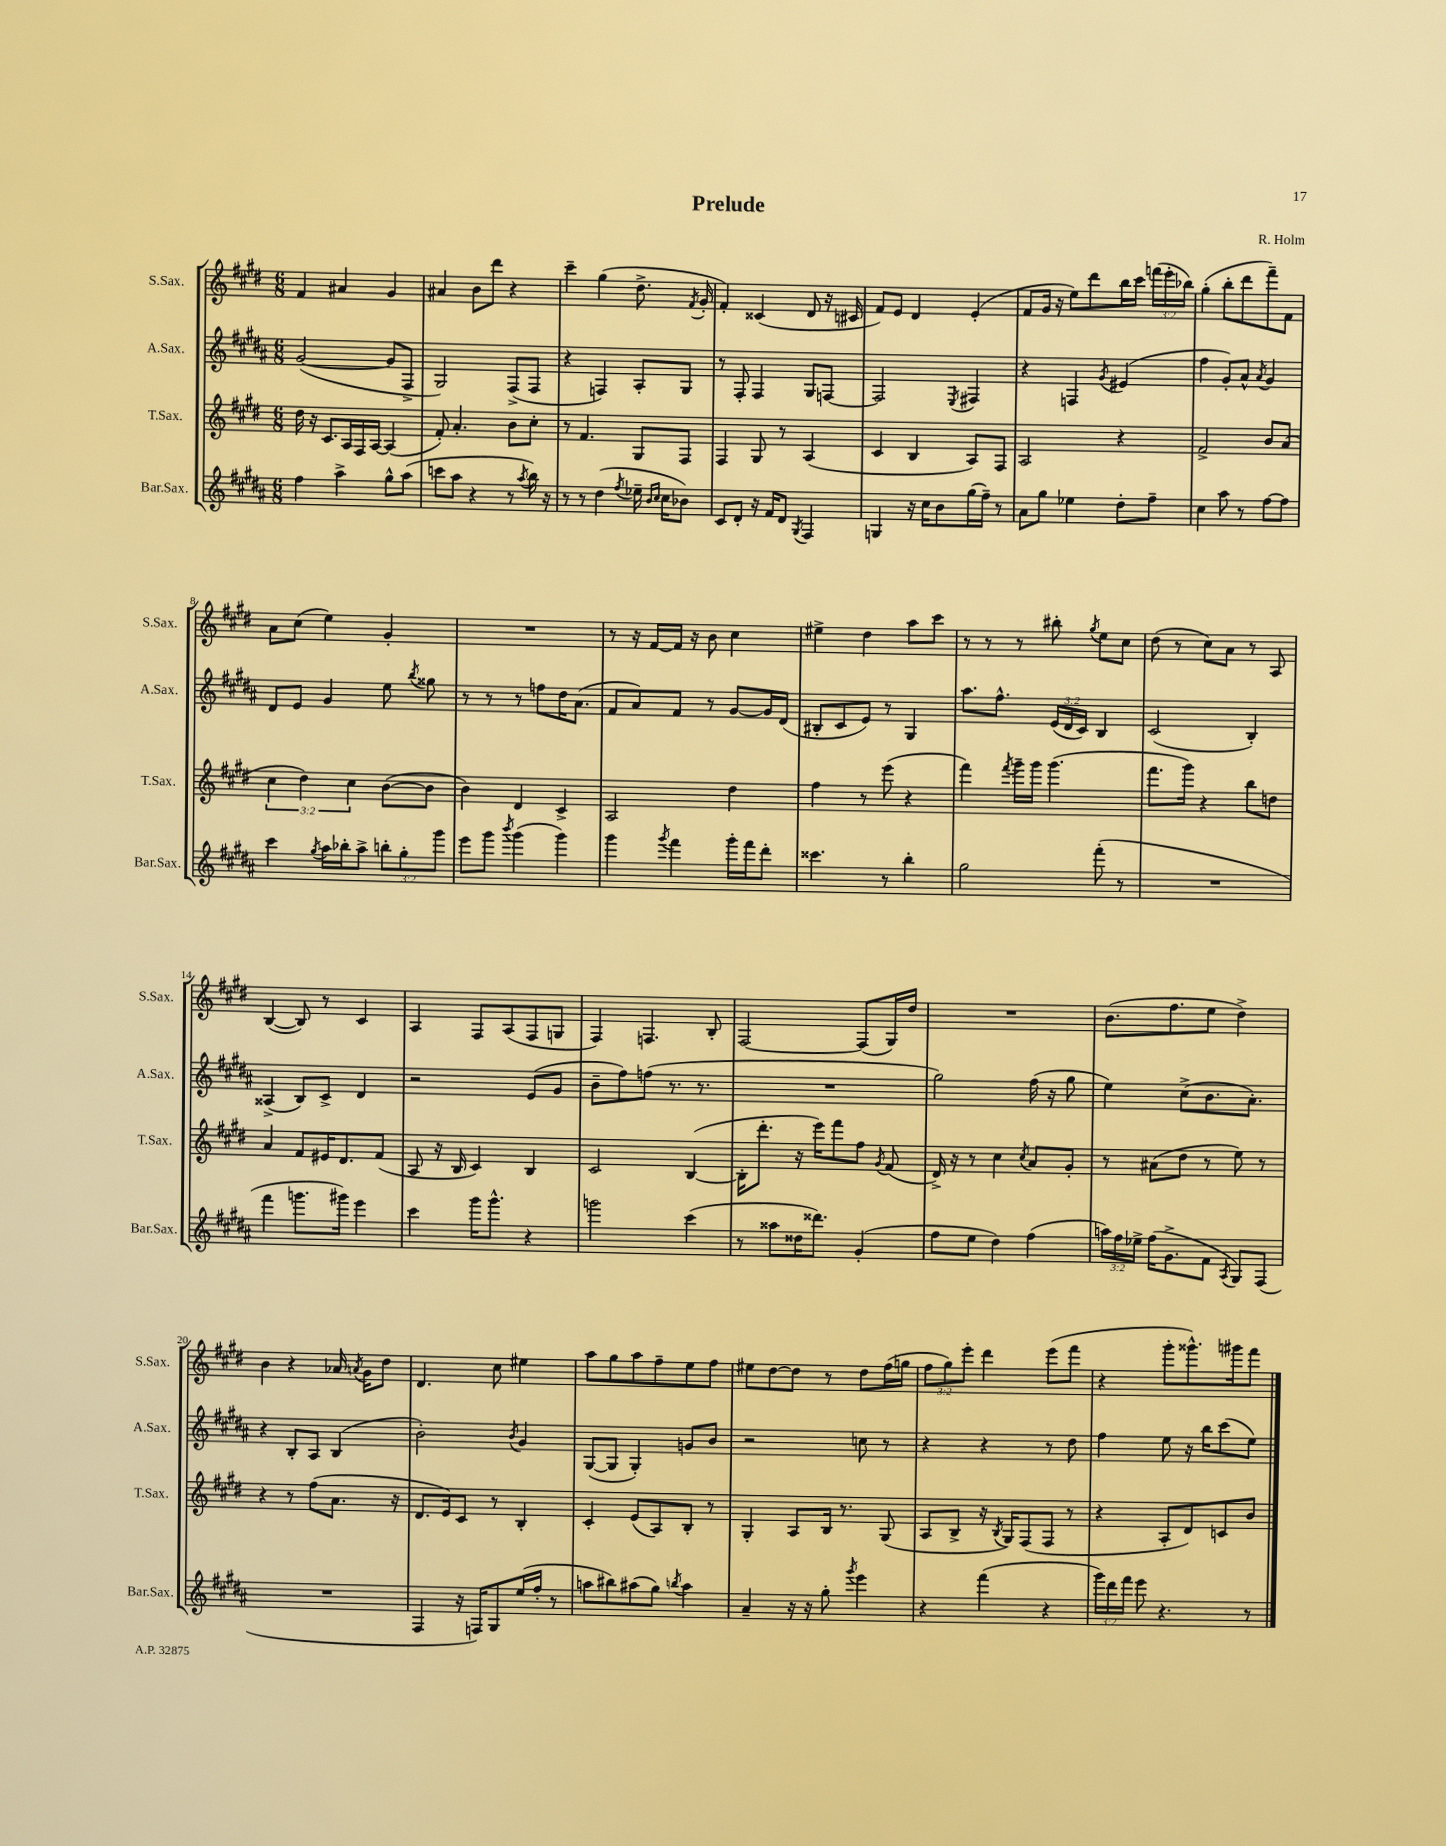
\header { title = "Prelude" composer = "R. Holm" }
<<
\new StaffGroup <<
\new Staff = "s0" \with { instrumentName = "S.Sax." shortInstrumentName = "S.Sax." } {
    \clef treble \key e \major \numericTimeSignature \time 6/8 \override Staff.TupletNumber.text = #tuplet-number::calc-fraction-text
    \autoBeamOff fis'4 ais'4 gis'4 |
    ais'4 b'8[ dis'''8] r4 |
    cis'''4-- gis''4( dis''8.-> \acciaccatura { fis'8 } gis'16-. |
    fis'4-.) cisis'4( dis'8 r16 cis'16 |
    fis'8[) e'8] dis'4 e'4-.( |
    fis'8[ gis'16] r16 e''8[) dis'''8 b''16 cis'''16] \tuplet 3/2 { f'''16[( e'''16-. bes''16]) } |
    gis''4-.( b''8[-. dis'''8 fis'''8--) fis'8] |
    a'8[ cis''8]( e''4) gis'4-. |
    R2. |
    r8 r16 fis'16[~ fis'16] r16 b'8 cis''4 |
    eis''4-> dis''4 a''8[ cis'''8] |
    r8 r8 r8 bis''8-. \acciaccatura { gis''8 } e''8[ cis''8] |
    dis''8( r8 cis''8[) a'8] r8 a8 |
    b4~( b8) r8 cis'4 |
    a4 fis8[ a8( fis8 g8] |
    fis4) f4. b8-. |
    fis2~ fis8[( gis16) dis''16] |
    R2. |
    b'8.[( fis''8. e''8] dis''4->) |
    b'4 r4 aes'16 \acciaccatura { a'8 } gis'16[ dis''8] |
    dis'4. cis''8 eis''4 |
    a''8[ gis''8 a''8 fis''8-- e''8 fis''8] |
    eis''8[ dis''8~ dis''8] r8 dis''8[ fis''16( g''16] |
    \tuplet 3/2 { fis''8[ gis''8) e'''8]-. } dis'''4 e'''8[( fis'''8] |
    r4 gis'''8[-. gisis'''8.-^) gis'''16 fis'''8] \bar "|." |
}
\new Staff = "s1" \with { instrumentName = "A.Sax." shortInstrumentName = "A.Sax." } {
    \clef treble \key b \major \numericTimeSignature \time 6/8 \override Staff.TupletNumber.text = #tuplet-number::calc-fraction-text
    \autoBeamOff gis'2~( gis'8[ fis8]-> |
    gis2) fis8[->( fis8] |
    r4 f4) ais8[-. gis8] |
    r8 fis8-. fis4 gis8[ f8]~ |
    f2 \acciaccatura { e8 } fis4 |
    r4 f4 \acciaccatura { gis'8 } eis'4( |
    fis''4 gis'8[-.) ais'8]-^ \acciaccatura { ais'8 } gis'4 |
    dis'8[ e'8] gis'4 e''8 \acciaccatura { b''8 } gisis''8 |
    r8 r8 r8 f''8[ dis''16 ais'8.]( |
    fis'8[ ais'8) fis'8] r8 gis'8[~ gis'16 dis'16]( |
    bis8[-. cis'8 e'8]) r8 gis4 |
    ais''8.[ fis''8.]-^ \tuplet 3/2 { e'16[( dis'16 cis'16]) } b4 |
    cis'2( b4-.) |
    aisis4->( b8[) cis'8]-> dis'4 |
    r2 e'8[( gis'8] |
    b'8[-- fis''8) f''8]( r8. r8. |
    R2. |
    gis''2) fis''16( r16 gis''8 |
    e''4) cis''8[->( b'8. ais'8.]-.) |
    r4 b8[-. ais8] b4( |
    b'2-.) \acciaccatura { b'8 } gis'4 |
    gis8[~( gis8] gis4-.) g'8[ b'8] |
    r2 c''8 r8 |
    r4 r4 r8 dis''8 |
    fis''4 e''8 r16 b''16[ cis'''8( e''8]) \bar "|." |
}
\new Staff = "s2" \with { instrumentName = "T.Sax." shortInstrumentName = "T.Sax." } {
    \clef treble \key e \major \numericTimeSignature \time 6/8 \override Staff.TupletNumber.text = #tuplet-number::calc-fraction-text
    \autoBeamOff dis''16 r16 cis'8.[ a16 fis16 a16]~ a4( |
    fis'8-.) a'4.-. b'8[ cis''8]-. |
    r8 fis'4. gis8[ fis8] |
    fis4 gis8 r8 a4( |
    cis'4 b4 a8[) fis8] |
    a2 r4 |
    fis'2-> b'8[ a'8]( |
    \tuplet 3/2 { cis''4 dis''4) cis''4 } b'8[~( b'8] |
    b'4) dis'4 cis'4-> |
    a2 dis''4 |
    fis''4 r8 e'''8( r4 |
    fis'''4) \acciaccatura { fis'''8 } gis'''16[-- gis'''16] gis'''4.( |
    fis'''8.[ gis'''16]) r4 b''8[ d''8] |
    a'4 fis'8[ eis'16 dis'8. fis'8]( |
    a8 r16 b16 cis'4) b4 |
    cis'2 b4~( |
    b16[-. dis'''8.]-. r16 e'''16[) fis'''8 fis''8] \acciaccatura { gis'8 } fis'8( |
    dis'16->) r16 r8 cis''4 \acciaccatura { cis''8 } a'8[ gis'8]-. |
    r8 ais'8[( dis''8] r8 e''8) r8 |
    r4 r8 fis''8[( a'8.] r16 |
    dis'8.[ e'16) cis'8] r8 b4-. |
    cis'4-. e'8[( a8) b8]-. r8 |
    gis4-. a8[ b16] r8. gis8( |
    a8[ b8]-> r16 \acciaccatura { b8 } gis16[) fis8( fis8] r8 |
    r4 a8[-. dis'8) c'8 b'8] \bar "|." |
}
\new Staff = "s3" \with { instrumentName = "Bar.Sax." shortInstrumentName = "Bar.Sax." } {
    \clef treble \key b \major \numericTimeSignature \time 6/8 \override Staff.TupletNumber.text = #tuplet-number::calc-fraction-text
    \autoBeamOff fis''4 ais''4-> gis''8[-^ ais''8]( |
    c'''8[ ais''8] r4 r8 \acciaccatura { ais''8 } b''16) r16 |
    r8 r8 dis''4( \acciaccatura { fis''8 } ees''16-- \grace { b'16[ cis''16] } cis''16[ bes'8]) |
    cis'8[ dis'8]-. r16 fis'16[ dis'8] \acciaccatura { gis8 } fis4 |
    g4 r16 cis''16[ b'8 gis''16( fis''16]--) r8 |
    ais'8[ gis''8] ees''4 dis''8[-. fis''8]-- |
    cis''4 ais''8 r8 fis''8[~ fis''8] |
    cis'''4 \acciaccatura { gis''8 } ais''16[ bes''16-. ais''8]-> \tuplet 3/2 { b''8[-. gis''8-. gis'''8] } |
    e'''8[ gis'''8] \acciaccatura { b'''8 } gis'''4( gis'''4) |
    gis'''4 \acciaccatura { gis'''8 } fis'''4 gis'''16[-. fis'''16 dis'''8]-. |
    cisis'''4. r8 b''4-. |
    gis''2 fis'''8-.( r8 |
    R2. |
    fis'''4 g'''8.[ gis'''16]) e'''4 |
    cis'''4 gis'''16[ gis'''8.]-^ r4 |
    g'''2 cis'''4( |
    r8 aisis''8[ disis''16 disis'''8.]) gis'4-.( |
    fis''8[ e''8] dis''4) fis''4( |
    \tuplet 3/2 { a''16[) fis''16 ees''16]-> } fis''16[( gis'8.-> fis'8] \acciaccatura { ais8 } gis8[) fis8]( |
    R2. |
    fis4 r16 f16[) gis8 e''16( fis''16]-. r8 |
    a''8[ bis''8) ais''8( gis''8]) \acciaccatura { b''8 } ais''4 |
    ais'4-- r16 r16 gis''8-. \acciaccatura { gis'''8 } e'''4 |
    r4 fis'''4( r4 |
    \tuplet 3/2 { gis'''16[) dis'''16 fis'''16] } e'''8 r4. r8 \bar "|." |
}
>>
>>
